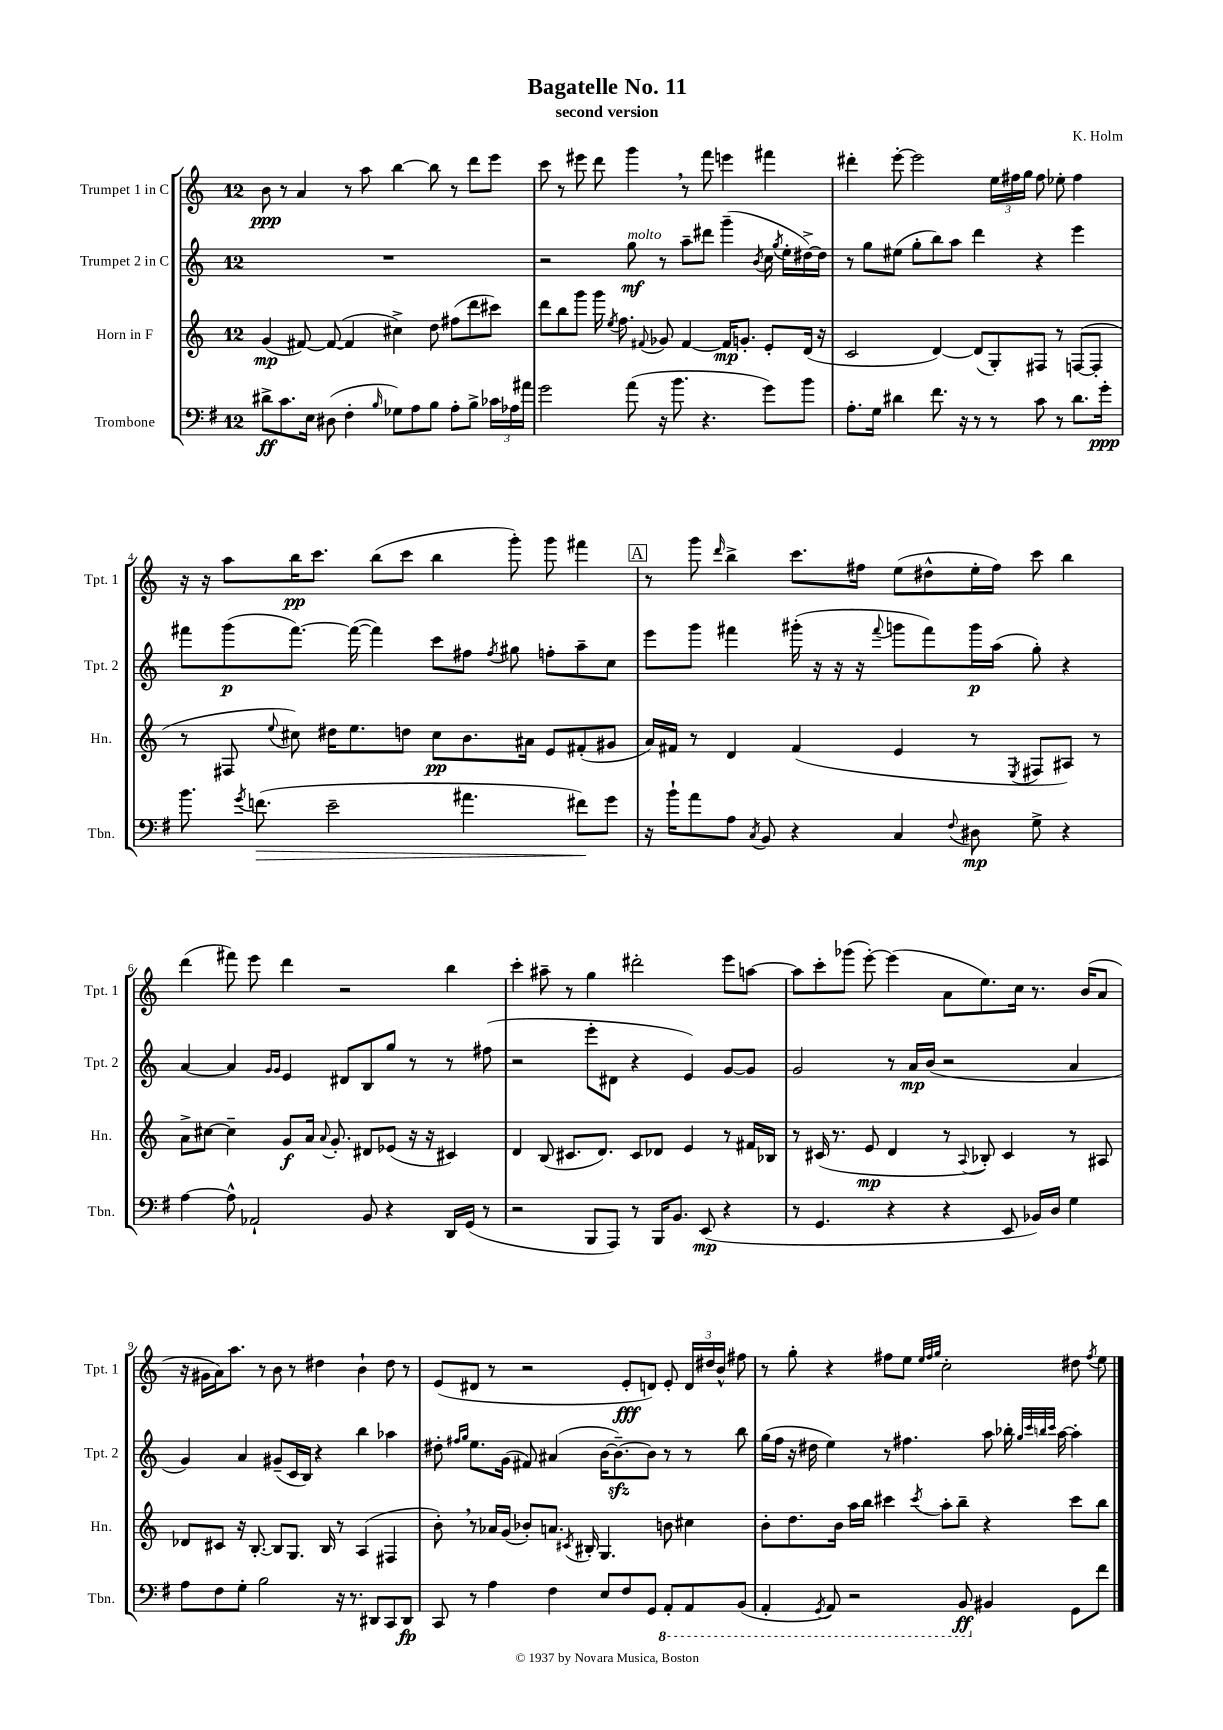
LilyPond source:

\header { title = "Bagatelle No. 11" composer = "K. Holm" subtitle = "second version" }
<<
\new StaffGroup <<
\new Staff = "s0" \with { instrumentName = "Trumpet 1 in C" shortInstrumentName = "Tpt. 1" } {
    \clef treble \key c \major \once \override Staff.TimeSignature.style = #'single-digit \time 12/8
    \autoBeamOff b'8\ppp r8 a'4 r8 a''8 b''4~ b''8 r8 d'''8[ e'''8] |
    c'''8 r8 eis'''8 d'''8 g'''4 \breathe r8 f'''8 e'''4 fis'''4 |
    dis'''4-. e'''8~-. e'''2 \tuplet 3/2 { e''16[ fis''16 g''16] } fis''8 ees''8-. fis''4 |
    r16 r16 a''8[ b''16\pp c'''8.] b''8[( c'''8] b''4 g'''8-.) g'''8 fis'''4 |
    \mark \markup { \box "A" } r8 g'''8 \grace { d'''16 } b''4-> c'''8.[ fis''16] e''8[( dis''8-^ e''16-. fis''16]) c'''8 b''4 |
    d'''4( fis'''8) e'''8 d'''4 r2 b''4 |
    c'''4-. ais''8-- r8 g''4 dis'''2-. e'''8[ a''8]~ |
    a''8[ c'''8-. ges'''8]( e'''8~-.) e'''4( a'8[ e''8.) c''16] r8. b'16[( a'8] |
    r16 gis'16[ a'16) a''8.] r8 b'8 r8 dis''4 b'4-! dis''8 r8 |
    e'8[( dis'8] r8 r2 e'8[-.\fff d'8]) e'8-. \tuplet 3/2 { d'16[ dis''16 b'16]-^ } fis''8 |
    r8 g''8-. r4 fis''8[ e''8] \grace { e''32[ fis''32 g''32] } c''2-. dis''8 \acciaccatura { fis''8 } e''8 \bar "|." |
}
\new Staff = "s1" \with { instrumentName = "Trumpet 2 in C" shortInstrumentName = "Tpt. 2" } {
    \clef treble \key c \major \once \override Staff.TimeSignature.style = #'single-digit \time 12/8
    \autoBeamOff R1. |
    r2 g''8\mf^\markup { \italic "molto" } r8 a''8[-- dis'''8] g'''4--( \acciaccatura { b'8 } c''16 \acciaccatura { g''8 } e''16[-. dis''16~->) dis''16] |
    r8 g''8[ eis''8]( g''8[-. b''8) a''8] d'''4 r4 e'''4 |
    fis'''8[ g'''8\p( fis'''8.]~) fis'''16~( fis'''4) c'''8[ fis''8] \acciaccatura { fis''8 } gis''8 f''8[-. a''8-- c''8] |
    \mark \markup { \box "A" } e'''8[ g'''8] fis'''4 gis'''16-.( r16 r16 r16 \appoggiatura { fis'''8 } g'''8[ fis'''8) g'''16\p a''16]( g''8-.) r4 |
    a'4~ a'4 \grace { g'16[ g'16] } e'4 dis'8[ b8 g''8] r8 r8 fis''8( |
    r2 e'''8[-. dis'8] r4 e'4) g'8[~ g'8] |
    g'2 r8 a'16[\mp b'16]( r2 a'4 |
    g'4) a'4 gis'8[--( c'16 b16]) r4 b''4 aes''4 |
    dis''8-. \grace { fis''16[ g''16] } e''8.[ g'16]( fis'8) ais'4( b'16[~ b'8.~--\sfz) b'8] r8 r8 b''8 |
    g''16[( f''16] r16 dis''16 e''4) r8 fis''4. a''8 bes''16-. \grace { g''32[ c'''32 b''32 c'''32] } a''16~ a''4-. \bar "|." |
}
\new Staff = "s2" \with { instrumentName = "Horn in F" shortInstrumentName = "Hn." } {
    \clef treble \key c \major \once \override Staff.TimeSignature.style = #'single-digit \time 12/8
    \autoBeamOff g'4\mp( fis'8~) fis'8~( fis'4 cis''4->) d''8 fis''8[( d'''8 cis'''8]) |
    d'''8[ b''8 g'''8] g'''16 \acciaccatura { e''8 } f''8. \appoggiatura { fis'8 } ges'8 fis'4~ fis'16[\mp g'8.]-. e'8[-. d'16]( r16 |
    c'2 d'4~) d'8[( g8-.) fis8] r8 f8[~( f8]-. |
    r8 fis8 \appoggiatura { e''8 } cis''8) dis''16[ e''8. d''8] cis''8[\pp b'8. ais'16] e'8[ fis'8-.( gis'8] |
    \mark \markup { \box "A" } a'16[) fis'16] r8 d'4 fis'4( e'4 r8 \acciaccatura { e8 } fis8[ ais8]) r8 |
    a'8[-> cis''8]~ cis''4-- g'8[\f a'16] \appoggiatura { a'8 } g'8.-. dis'8[ ees'8]( r16 r16 cis'4) |
    d'4 b8( cis'8.[ d'8.]) cis'8[ des'8] e'4 r8 fis'16[ bes16] |
    r8 cis'16( r8. e'8\mp d'4 r8 \appoggiatura { a8 } bes8-.) cis'4 r8 ais8 |
    des'8[ cis'8] r16 b8.~-. b8[ g8.] b16 r8 a4( fis4 |
    b'8-.) \breathe r8 aes'16[ g'16]( bes'8[-.) a'8.] \acciaccatura { cis'8 } bis16-. g4. b'8 cis''4 |
    b'8[-. d''8. b'16] a''16[ b''16] cis'''4 \acciaccatura { cis'''8 } a''8[-. b''8]-- r4 cis'''8[ b''8] \bar "|." |
}
\new Staff = "s3" \with { instrumentName = "Trombone" shortInstrumentName = "Tbn." } {
    \clef bass \key g \major \once \override Staff.TimeSignature.style = #'single-digit \time 12/8
    \autoBeamOff dis'8[->\ff c'8. e16] dis8( fis4-. \grace { b16 } ges8[) a8 b8] a8[-. b8]-> \tuplet 3/2 { ces'16[ aes16 ais'16] } |
    g'2 a'8( r16 b'8. r4. g'8[) b'8] |
    a8.[-. g16] dis'4 fis'8. r16 r8 r8 c'8 r8 dis'8.[ g'16]-.\ppp |
    b'8. \acciaccatura { g'8 } f'8.\>( e'2-- ais'4. fis'8[\!) g'8] |
    \mark \markup { \box "A" } r16 b'16[-! a'8 a8] \acciaccatura { c8 } b,8 r4 c4 \appoggiatura { fis8 } dis8\mp g8-> r4 |
    a4~ a8-^ aes,2-! b,8 r4 d,16[ g,16]( r8 |
    r2 b,,8[ a,,8]) r8 b,,16[ b,8.] e,8\mp( r4 |
    r8 g,4. r4 r4 e,8 bes,16[) d16] g4 |
    a8[ fis8 g8]-. b2 r16 r8. dis,8[ c,8 dis,8]\fp |
    c,8 r8 a4 fis4 e8[ fis8 g,8] \ottava #-1 a,,8[-. a,,8 b,,8]( |
    a,,4-. \acciaccatura { g,,8 } a,,8) r2 b,,8\ff \ottava #0 bis,4 g,8[ fis'8] \bar "|." |
}
>>
>>
